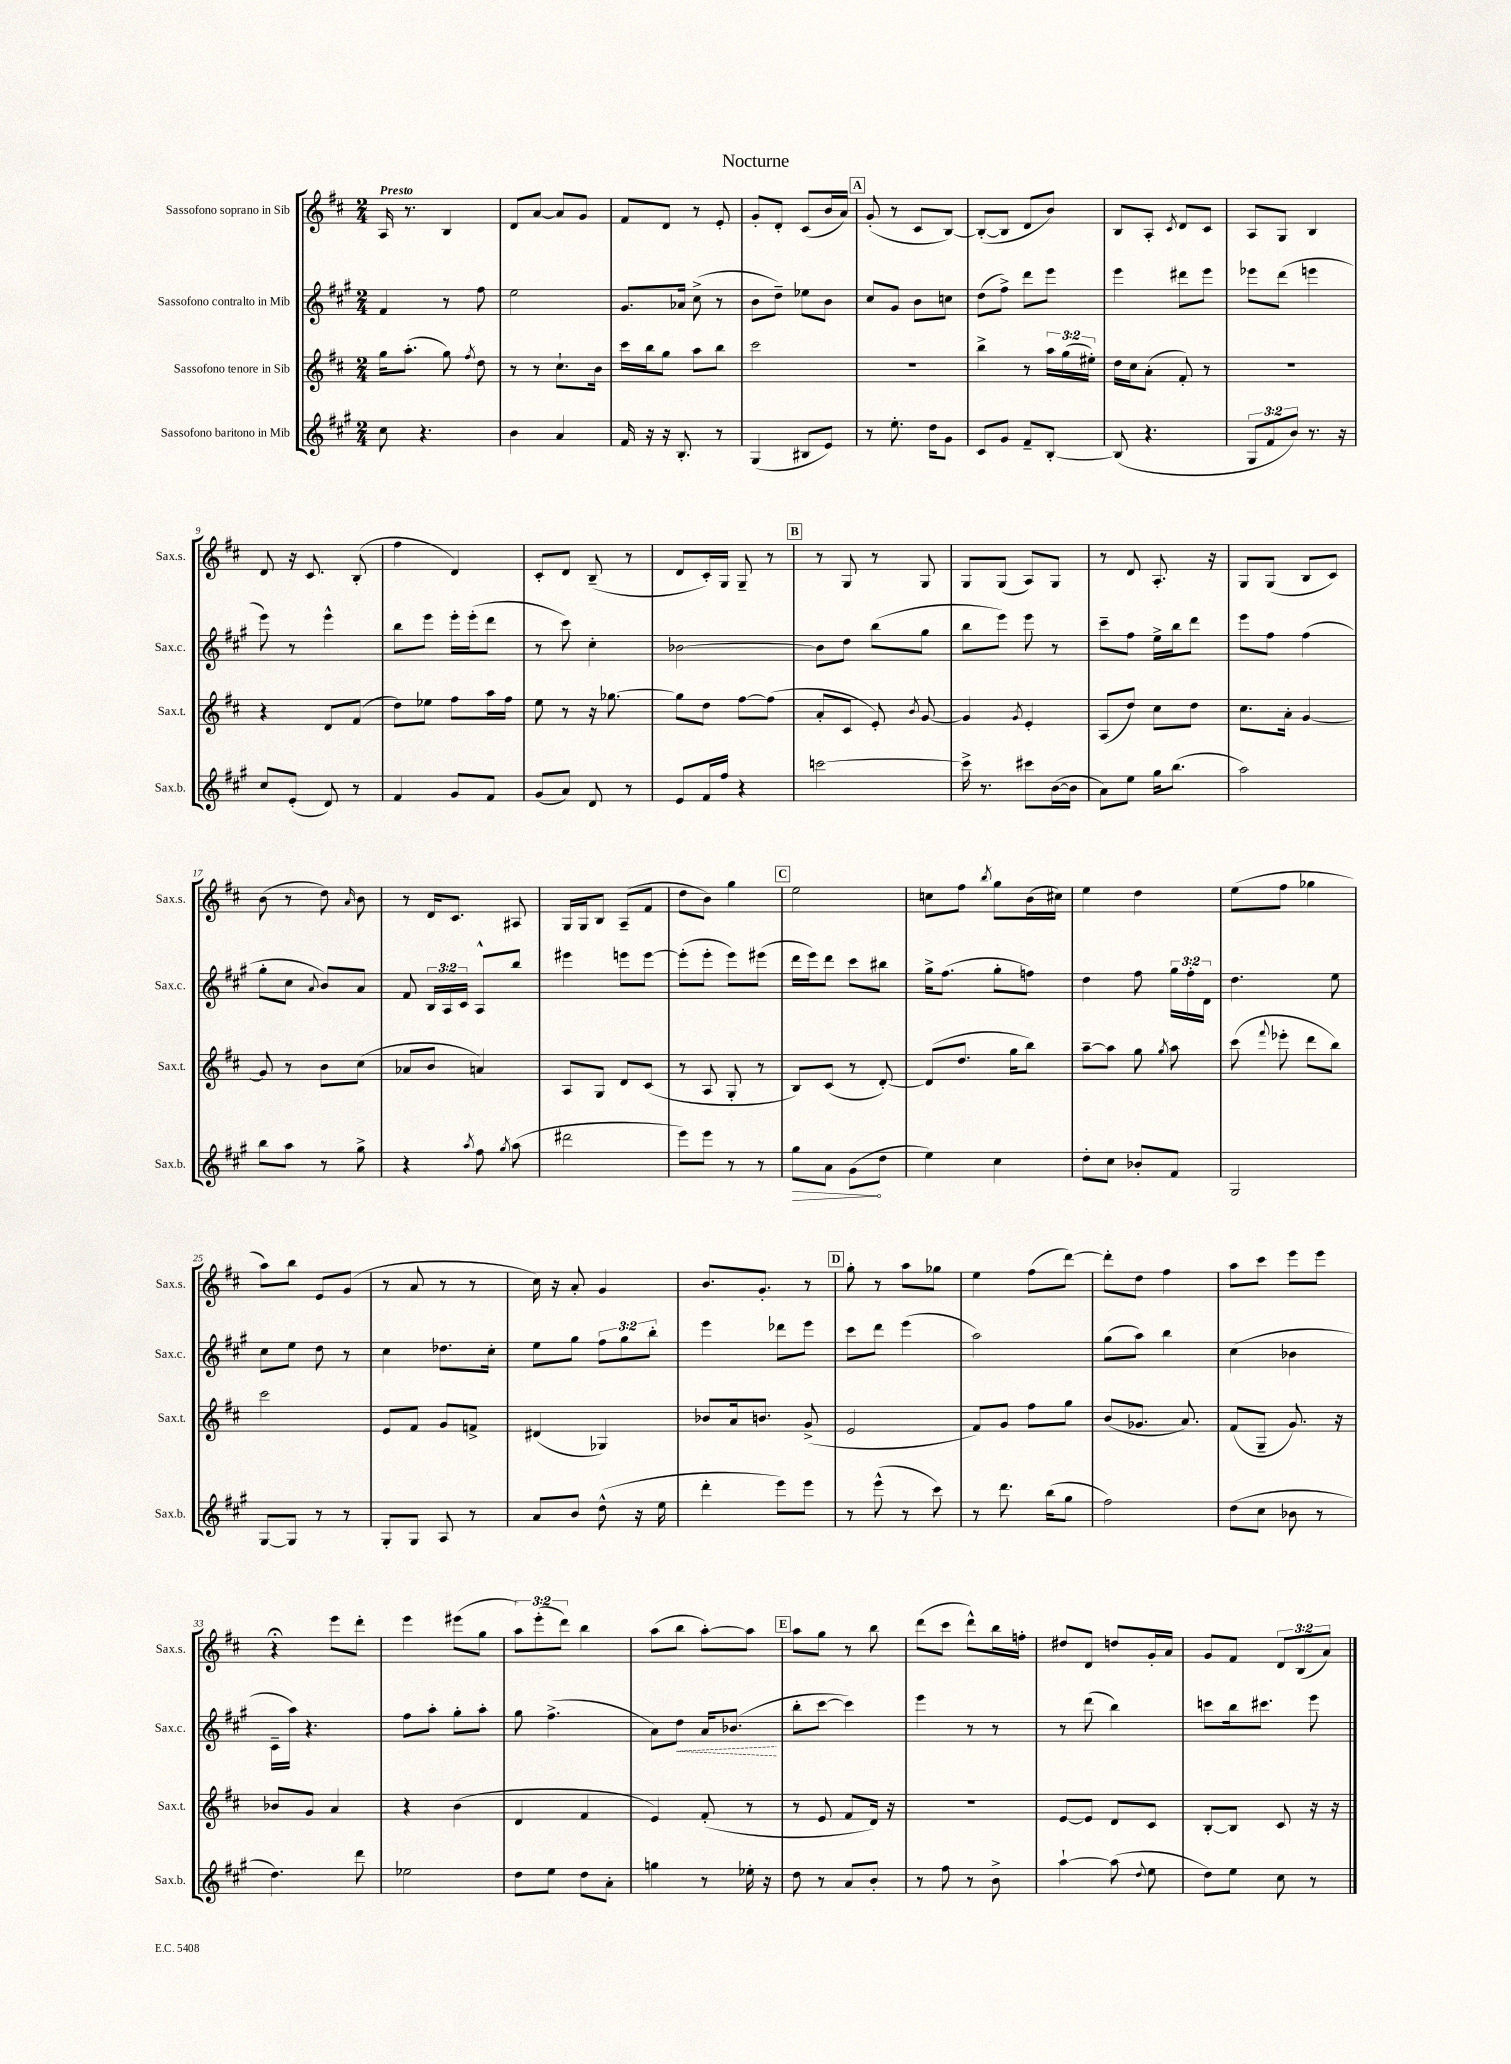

**kern	**dynam	**kern	**kern	**dynam	**kern
*part4	*part4	*part3	*part2	*part2	*part1
*staff4	*staff4	*staff3	*staff2	*staff2	*staff1
*I"Sassofono baritono in Mib	*	*I"Sassofono tenore in Sib	*I"Sassofono contralto in Mib	*	*I"Sassofono soprano in Sib
*I'Sax.b.	*	*I'Sax.t.	*I'Sax.c.	*	*I'Sax.s.
*clefG2	*	*clefG2	*clefG2	*	*clefG2
*k[f#c#g#]	*	*k[f#c#]	*k[f#c#g#]	*	*k[f#c#]
*M2/4	*	*M2/4	*M2/4	*	*M2/4
=1	=1	=1	=1	=1	=1
!	!	!	!	!	!LO:TX:a:B:t=Presto
8cc#\	.	16gg\KL	4f#/	.	16A/
.	.	(8.aa'\J	.	.	8.r
4.r	.	.	.	.	.
.	.	8gg\)	8r	.	4B/
.	.	8qff#/	.	.	.
.	.	8dd\	8ff#\	.	.
=2	=2	=2	=2	=2	=2
4b\	.	8r	2ee\	.	8d/L
.	.	8r	.	.	[8a/J
4a/	.	8.cc#`\L	.	.	8a/L]
.	.	.	.	.	8g/J
.	.	16b\Jk	.	.	.
=3	=3	=3	=3	=3	=3
16f#/	.	16ccc#\LL	8.g#/L	.	8f#/L
16r	.	16bb\J	.	.	.
16r	.	8gg\J	.	.	8d/J
8.B'/	.	.	16a-X/Jk	.	.
.	.	8aa\L	(8cc#^\	.	8r
8r	.	8bb\J	8r	.	8e'/
=4	=4	=4	=4	=4	=4
(4G#/	.	2ccc#\	8b\L	.	8g'/L
.	.	.	8dd~\J)	.	8d'/J
8B#X/L	.	.	8ee-X\L	.	(8c#/L
8e/J)	.	.	8b\J	.	16b/L
.	.	.	.	.	16a/JJ)
!!LO:REH:place=s1:t=A
=5	=5	=5	=5	=5	=5
8r	.	2r	8cc#/L	.	(8g'/
8.ee'\	.	.	8g#/J	.	8r
.	.	.	8b\L	.	8c#/L
16dd\KL	.	.	.	.	.
8g#\J	.	.	8ccn\J	.	[8B/J)
=6	=6	=6	=6	=6	=6
8c#/L	.	4bb^\	(8dd\L	.	(8B'/L_
8g#/J	.	.	8ff#^\J)	.	8B/J]
8f#~/L	.	8r	8ddd\L	.	8d/L
[8B'/J	.	24aa\LL	8eee\J	.	8b/J)
.	.	(24gg\	.	.	.
.	.	24ee#X'\JJ)	.	.	.
=7	=7	=7	=7	=7	=7
(8B/]	.	16dd\LL	4eee\	.	8B/L
.	.	16cc#\J	.	.	.
4.r	.	(8a'\J	.	.	8A'/J
.	.	.	.	.	8qc#/
.	.	8f#'/)	8ddd#X\L	.	8d/L
.	.	8r	8eee\J	.	8c#/J
=8	=8	=8	=8	=8	=8
12G#/L	.	2r	8eee-X\L	.	8A/L
12f#/	.	.	.	.	.
.	.	.	(8ddd\J	.	8G/J
12b/J)	.	.	.	.	.
8.r	.	.	4eeen\	.	4B/
16r	.	.	.	.	.
!!LO:LB:g=z
=9	=9	=9	=9	=9	=9
8cc#/L	.	4r	8eee\)	.	8d/
(8e'/J	.	.	8r	.	16r
.	.	.	.	.	8.c#/
8d/)	.	8d/L	4eee^^\	.	.
8r	.	(8f#/J	.	.	(8B'/
=10	=10	=10	=10	=10	=10
4f#/	.	8dd\L)	8bb\L	.	4ff#\
.	.	8ee-X\J	8eee\J	.	.
8g#/L	.	8ff#\L	16eee'\LL	.	4d/)
.	.	.	(16eee'\J	.	.
8f#/J	.	16aa\L	8ddd\J	.	.
.	.	16ff#\JJ	.	.	.
=11	=11	=11	=11	=11	=11
(8g#/L	.	8ee\	8r	.	8c#'/L
8a/J)	.	8r	8ccc#\)	.	8d/J
8d/	.	16r	4cc#'\	.	(8B~/
.	.	[8.gg-X\	.	.	.
8r	.	.	.	.	8r
=12	=12	=12	=12	=12	=12
8e/L	.	8gg-\L]	[2b-X\	.	8d/L
16f#/L	.	8dd\J	.	.	16c#'/L)
16ff#/JJ	.	.	.	.	16G/JJ
4r	.	[8ff#\L	.	.	8G~/
.	.	(8ff#\J]	.	.	8r
!!LO:REH:place=s1:t=B
=13	=13	=13	=13	=13	=13
[2cccn\	.	8a'/L	8b-\L]	.	8r
.	.	8c#/J	8dd\J	.	8G/
.	.	8e'/)	(8bb\L	.	8r
.	.	8qb/	.	.	.
.	.	[8g/	8gg#\J	.	8G/
=14	=14	=14	=14	=14	=14
16ccc^\]	.	4g/]	8bb\L	.	8G/L
8.r	.	.	.	.	.
.	.	.	8eee\J)	.	(8G/J
.	.	8qg/	.	.	.
8ccc#X\L	.	4e'/	8eee\	.	8A/L)
([16b\L	.	.	8r	.	8G/J
16b\JJ]	.	.	.	.	.
=15	=15	=15	=15	=15	=15
8a\L)	.	(8A/L	8ccc#~\L	.	8r
8ee\J	.	8dd/J)	8ff#\J	.	8d/
16gg#\KL	.	8cc#\L	16ee^\LL	.	8.A'/
(8.bb\J	.	.	16bb\J	.	.
.	.	8dd\J	8ddd\J	.	.
.	.	.	.	.	16r
=16	=16	=16	=16	=16	=16
2aa\)	.	8.cc#\L	8eee\L	.	8G/L
.	.	.	8ff#\J	.	(8G/J
.	.	16a'\Jk	.	.	.
.	.	[4g/	(4ff#\	.	8B/L
.	.	.	.	.	8c#/J)
!!LO:LB:g=z
=17	=17	=17	=17	=17	=17
8bb\L	.	8g/]	8gg#'\L	.	(8b\
8aa\J	.	8r	8cc#\J	.	8r
.	.	.	8qqa/	.	.
8r	.	8b\L	8b/L)	.	8dd\)
.	.	.	.	.	16qqa/
8gg#^\	.	(8cc#\J	8a/J	.	8b\
=18	=18	=18	=18	=18	=18
4r	.	8a-X/L	8f#/	.	8r
.	.	8b/J	24B/LL	.	16d/KL
.	.	.	24A/	.	.
.	.	.	.	.	8.c#/J
.	.	.	24c#/JJ	.	.
8qaa/	.	.	.	.	.
8ff#\	.	4an/)	8A^^/L	.	.
8qgg#/	.	.	.	.	.
(8aa\	.	.	8bb/J	.	8A#X/
=19	=19	=19	=19	=19	=19
2ddd#X\	.	8A/L	4eee#X\	.	16G/LL
.	.	.	.	.	16G/J
.	.	8G/J	.	.	8B/J
.	.	8d/L	8eeen\L	.	(8A~/L
.	.	(8c#/J	[8eee\J	.	8f#/J
=20	=20	=20	=20	=20	=20
8eee\L)	.	8r	(8eee'\L]	.	8dd\L
8eee\J	.	8A/	8eee'\J	.	8b\J)
8r	.	8G'/	8eee\L)	.	4gg\
8r	.	8r	(8eee#X\J	.	.
!!LO:REH:place=s1:t=C
=21	=21	=21	=21	=21	=21
!	!LO:HP:b	!	!	!	!
8gg#\L	>	8B/L)	16ddd\LL	.	2ee\
.	.	.	16eee\J)	.	.
8a\J	.	(8c#/J	8ddd\J	.	.
(8g#\L	.	8r	8ccc#\L	.	.
8dd\J	]	[8d'/)	8bb#X\J	.	.
=22	=22	=22	=22	=22	=22
4ee\)	.	(8d/L]	16gg#^\KL	.	8ccn\L
.	.	.	(8.ff#\J	.	.
.	.	8.dd/J	.	.	8ff#\J
.	.	.	.	.	8qbb/
4cc#\	.	.	8gg#'\L	.	8gg\L
.	.	16gg\KL	.	.	.
.	.	8bb\J)	8ffn\J)	.	(16b\L
.	.	.	.	.	16cc#X\JJ)
=23	=23	=23	=23	=23	=23
8dd'\L	.	[8aa~\L	4dd\	.	4ee\
8cc#\J	.	8aa\J]	.	.	.
8b-X'/L	.	8gg\	8ff#\	.	4dd\
.	.	8qgg/	.	.	.
8f#/J	.	8aa\	24gg#\LL	.	.
.	.	.	24ff#'\	.	.
.	.	.	24d\JJ	.	.
=24	=24	=24	=24	=24	=24
2G#/	.	(8ccc#\	4.dd\	.	(8ee\L
.	.	8qqfff#/	.	.	.
.	.	8eee-X'\	.	.	8ff#\J
.	.	8ddd\L	.	.	4gg-X\
.	.	8bb\J)	8ee\	.	.
!!LO:LB:g=z
=25	=25	=25	=25	=25	=25
[8G#/L	.	2ccc#\	8cc#\L	.	8aa\L)
8G#/J]	.	.	8ee\J	.	8bb\J
8r	.	.	8dd\	.	8e/L
8r	.	.	8r	.	(8g/J
=26	=26	=26	=26	=26	=26
8G#'/L	.	8e/L	4cc#\	.	8r
8G#/J	.	8f#/J	.	.	8a/
8A/	.	8g/L	8.dd-X\L	.	8r
8r	.	8fn^/J	.	.	8r
.	.	.	16cc#'\Jk	.	.
=27	=27	=27	=27	=27	=27
8a/L	.	(4d#X/	8ee\L	.	16cc#\)
.	.	.	.	.	16r
8b/J	.	.	8gg#\J	.	8a'/
(8dd^^\	.	4G-X/)	12ff#\L	.	4g/
.	.	.	12gg#\	.	.
16r	.	.	.	.	.
.	.	.	12bb'\J	.	.
16ee\	.	.	.	.	.
=28	=28	=28	=28	=28	=28
4ddd'\	.	8b-X/L	4eee\	.	8.b/L
.	.	16a/k	.	.	.
.	.	8.bn/J	.	.	8.g'/J
8eee\L)	.	.	8ddd-X\L	.	.
8eee\J	.	(8g^/	8eee\J	.	8r
!!LO:REH:place=s1:t=D
=29	=29	=29	=29	=29	=29
8r	.	2e/	8ccc#\L	.	8gg'\
(8eee^^\	.	.	8ddd\J	.	8r
8r	.	.	(4eee\	.	8aa\L
8ccc#\)	.	.	.	.	8gg-X\J
=30	=30	=30	=30	=30	=30
8r	.	8f#/L)	2aa\)	.	4ee\
8.ddd\	.	8g/J	.	.	.
.	.	8ff#\L	.	.	(8ff#\L
(16bb\KL	.	.	.	.	.
8gg#\J	.	8gg\J	.	.	[8ddd\J)
=31	=31	=31	=31	=31	=31
2ff#\)	.	(8b/L	(8gg#\L	.	8ddd'\L]
.	.	8.g-X/J	8aa\J)	.	8dd\J
.	.	.	4bb\	.	4ff#\
.	.	8.a/)	.	.	.
=32	=32	=32	=32	=32	=32
(8dd\L	.	(8f#/L	(4cc#\	.	8aa\L
8cc#\J	.	8G~/J	.	.	8ccc#\J
8b-X\	.	8.g/)	4b-X\	.	8eee\L
8r	.	.	.	.	8eee\J
.	.	16r	.	.	.
!!LO:LB:g=z
=33	=33	=33	=33	=33	=33
4.dd\)	.	8b-X/L	16c#~\LL	.	4r;<
.	.	.	16aa\JJ)	.	.
.	.	8g/J	4.r	.	.
.	.	4a/	.	.	8eee\L
8ddd\	.	.	.	.	8ddd'\J
=34	=34	=34	=34	=34	=34
2ee-X\	.	4r	8ff#\L	.	4eee\
.	.	.	8aa'\J	.	.
.	.	(4b\	8gg#'\L	.	(8eee#X\L
.	.	.	8aa'\J	.	8gg\J
=35	=35	=35	=35	=35	=35
8dd\L	.	4d/	8gg#\	.	12aa\L)
.	.	.	.	.	(12eee'\
8ee\J	.	.	(4.ff#^\	.	.
.	.	.	.	.	12ddd\J)
8dd\L	.	4f#/	.	.	4bb\
8a'\J	.	.	.	.	.
=36	=36	=36	=36	=36	=36
4ggn\	.	4e/)	8a\L)	.	(8aa\L
!	!	!	!	!LO:HP:b	!
.	.	.	8dd\J	<	8bb\J
8r	.	(8f#'/	16a/KL	.	[8aa'\L)
.	.	.	(8.b-X/J	.	.
16ee-X'\	.	8r	.	.	8aa\J]
16r	.	.	.	.	.
.	.	.	.	[	.
!!LO:REH:place=s1:t=E
=37	=37	=37	=37	=37	=37
8dd\	.	8r	8bb'\L	.	8aa\L
8r	.	8e/	[8ccc#\J	.	8gg\J
8a/L	.	8f#/L	4ccc#\])	.	8r
8b'/J	.	16d/Jk)	.	.	8bb\
.	.	16r	.	.	.
=38	=38	=38	=38	=38	=38
8r	.	2r	4eee\	.	(8ddd\L
8ff#\	.	.	.	.	8ccc#\J
8r	.	.	8r	.	8ddd^^\L)
8b^\	.	.	8r	.	16bb\L
.	.	.	.	.	16ffn'\JJ
=39	=39	=39	=39	=39	=39
[4aa`\	.	[8e/L	8r	.	8dd#X/L
.	.	8e/J]	(8ddd\	.	8d/J
(8aa\]	.	8d/L	4bb\)	.	8ddn/L
8qqdd/	.	.	.	.	.
8ee\	.	8c#/J	.	.	16g'/L
.	.	.	.	.	16a/JJ
=40	=40	=40	=40	=40	=40
8dd\L)	.	[8B'/L	8cccn\L	.	8g/L
8ee\J	.	8B/J]	16bb\k	.	8f#/J
.	.	.	8.ccc#X\J	.	.
8cc#\	.	8c#/	.	.	12d/L
.	.	.	.	.	(12B/
8r	.	16r	8eee\	.	.
.	.	.	.	.	12a/J)
.	.	16r	.	.	.
==	==	==	==	==	==
*-	*-	*-	*-	*-	*-
